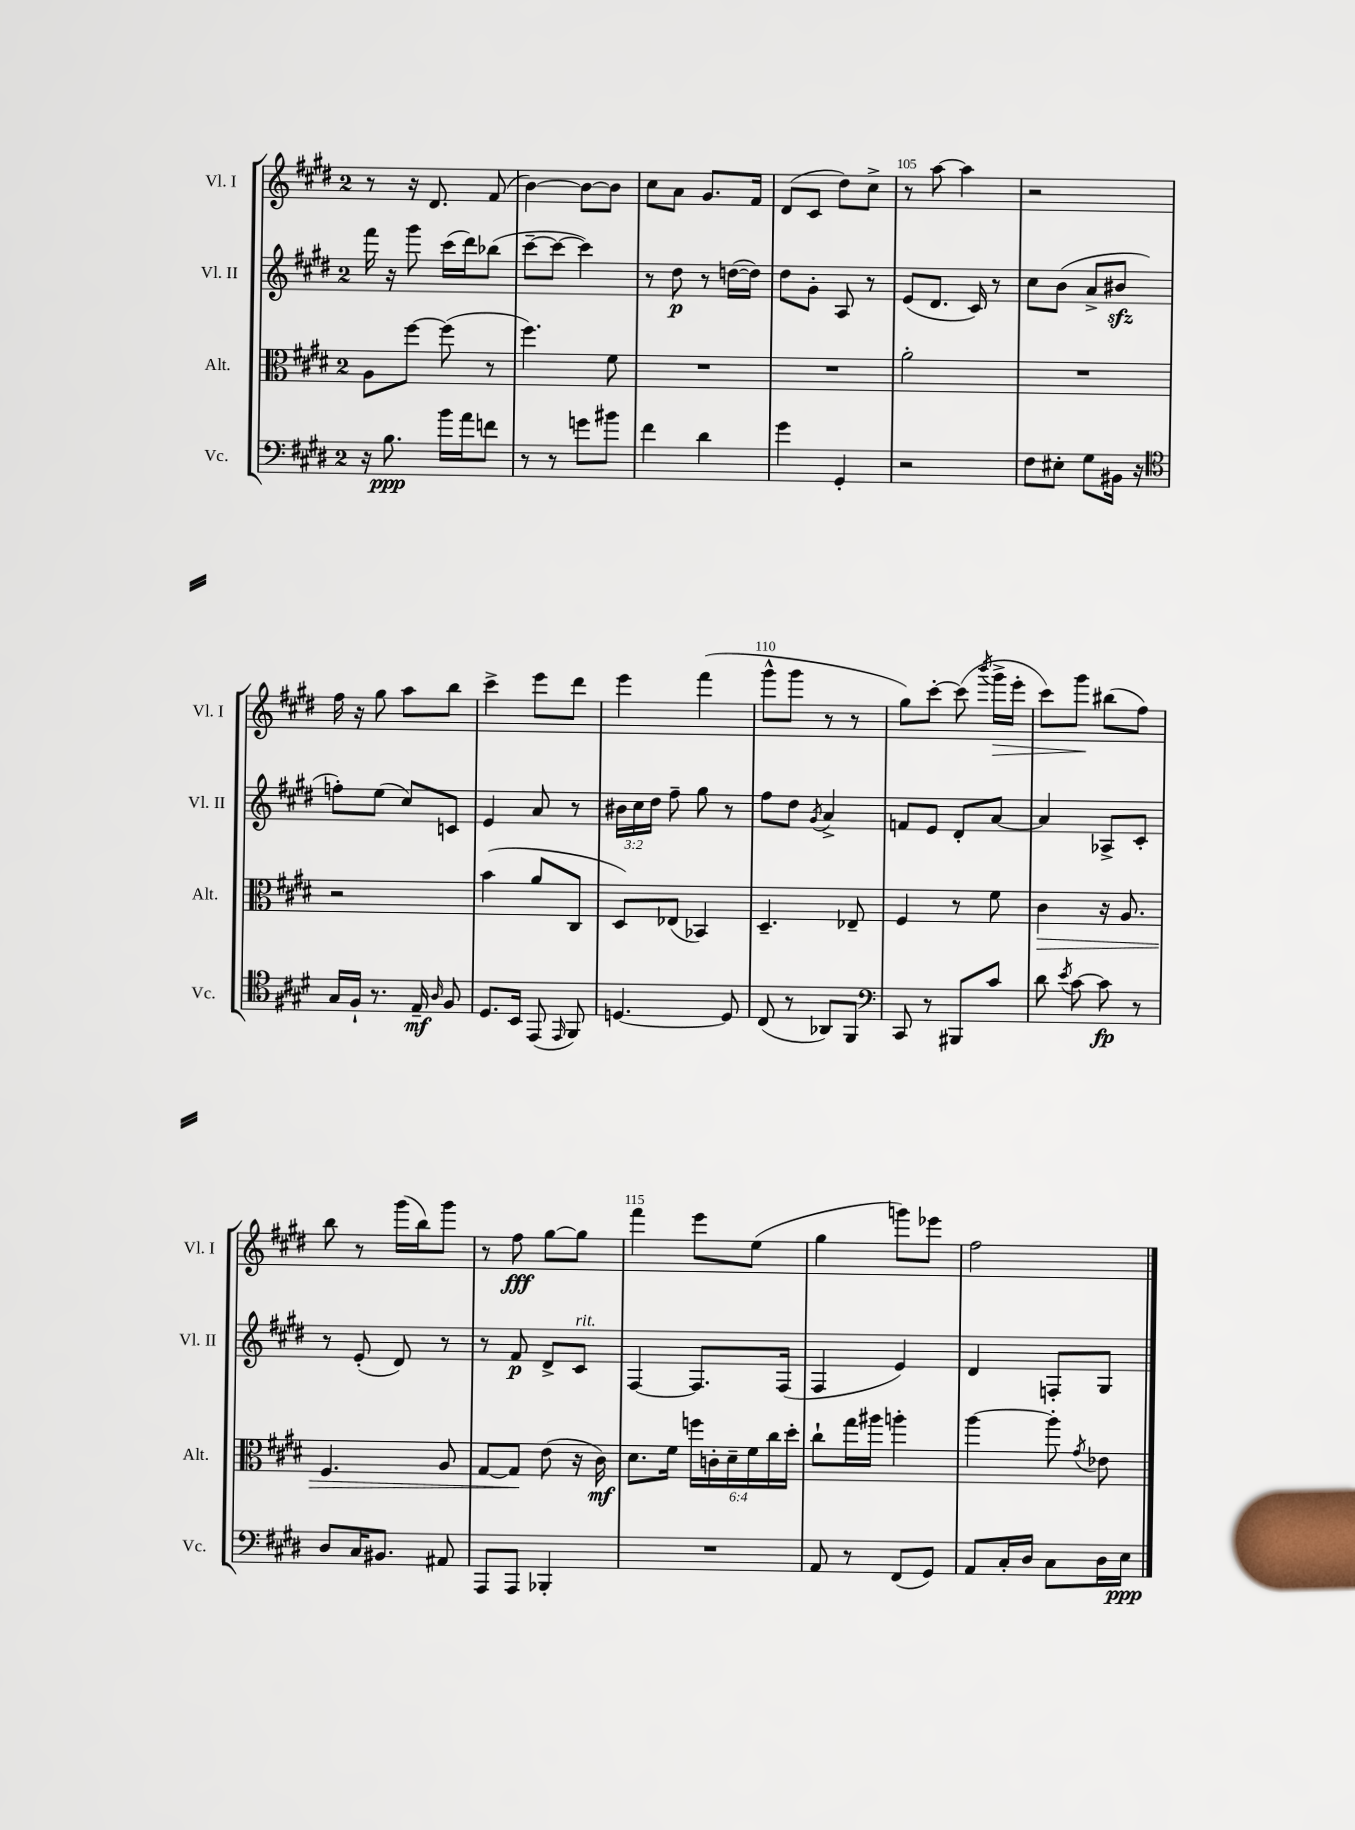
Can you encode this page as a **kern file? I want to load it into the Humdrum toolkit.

**kern	**dynam	**kern	**dynam	**kern	**dynam	**kern	**dynam
*part4	*part4	*part3	*part3	*part2	*part2	*part1	*part1
*staff4	*staff4	*staff3	*staff3	*staff2	*staff2	*staff1	*staff1
*I"Vc.	*	*I"Alt.	*	*I"Vl. II	*	*I"Vl. I	*
*I'Vc.	*	*I'Alt.	*	*I'Vl. II	*	*I'Vl. I	*
*clefF4	*	*clefC3	*	*clefG2	*	*clefG2	*
*k[f#c#g#d#]	*	*k[f#c#g#d#]	*	*k[f#c#g#d#]	*	*k[f#c#g#d#]	*
*M2/4	*	*M2/4	*	*M2/4	*	*M2/4	*
=101	=101	=101	=101	=101	=101	=101	=101
16r	.	8A\L	.	16fff#\	.	8r	.
8.B\	ppp	.	.	16r	.	.	.
.	.	[8ff#\J	.	8ggg#\	.	16r	.
.	.	.	.	.	.	8.d#/	.
16b\LL	.	(8ff#\]	.	(16ccc#\LL	.	.	.
16a\J	.	.	.	16ddd#\J)	.	.	.
8fn\J	.	8r	.	(8bb-X\J	.	(8f#/	.
=102	=102	=102	=102	=102	=102	=102	=102
8r	.	4.ff#\)	.	[8ccc#~\L	.	[4b\)	.
8r	.	.	.	8ccc#\J_	.	.	.
8gn\L	.	.	.	4ccc#\])	.	8b\L_	.
8b#X\J	.	8f#\	.	.	.	8b\J]	.
=103	=103	=103	=103	=103	=103	=103	=103
4f#\	.	2r	.	8r	.	8cc#\L	.
.	.	.	.	8dd#\	p	8a\J	.
4d#\	.	.	.	8r	.	8.g#/L	.
.	.	.	.	([16ddn\LL	.	.	.
.	.	.	.	16dd\JJ])	.	16f#/Jk	.
=104	=104	=104	=104	=104	=104	=104	=104
4g#\	.	2r	.	8dd#\L	.	(8d#/L	.
.	.	.	.	8g#'\J	.	8c#/J	.
4GG#'/	.	.	.	8A/	.	8dd#\L)	.
.	.	.	.	8r	.	8cc#^\J	.
=105	=105	=105	=105	=105	=105	=105	=105
2r	.	2a'\	.	(8e/L	.	8r	.
.	.	.	.	8.d#/J	.	[8aa\	.
.	.	.	.	.	.	4aa\]	.
.	.	.	.	16c#/)	.	.	.
.	.	.	.	8r	.	.	.
=106	=106	=106	=106	=106	=106	=106	=106
8F#\L	.	2r	.	8cc#\L	.	2r	.
8E#X'\J	.	.	.	(8b\J	.	.	.
8G#\L	.	.	.	8a^/L	.	.	.
16BB#X\Jk	.	.	.	8b#Xzz/J	.	.	.
16r	.	.	.	.	.	.	.
!!LO:LB:g=z
=107	=107	=107	=107	=107	=107	=107	=107
*clefC4	*	*	*	*	*	*	*
16G#/LL	.	2r	.	8ffn'\L)	.	16ff#\	.
16F#`/JJ	.	.	.	.	.	16r	.
8.r	.	.	.	(8ee\J	.	8gg#\	.
.	.	.	.	8cc#/L)	.	8aa\L	.
16E~/	mf	.	.	.	.	.	.
16qqA/	.	.	.	.	.	.	.
8F#/	.	.	.	8cn/J	.	8bb\J	.
=108	=108	=108	=108	=108	=108	=108	=108
8.D#/L	.	(4b\	.	4e/	.	4ccc#^\	.
16BB/Jk	.	.	.	.	.	.	.
(8EE/	.	8a/L	.	8a/	.	8eee\L	.
16qqEE/	.	.	.	.	.	.	.
8FF#/)	.	8C#/J	.	8r	.	8ddd#\J	.
=109	=109	=109	=109	=109	=109	=109	=109
[4.Dn/	.	8D#/L)	.	24b#X\LL	.	4eee\	.
.	.	.	.	24cc#\	.	.	.
.	.	.	.	24dd#\JJ	.	.	.
.	.	(8E-X/J	.	8ff#~\	.	.	.
.	.	4BB-X/)	.	8gg#\	.	(4fff#\	.
8D/]	.	.	.	8r	.	.	.
=110	=110	=110	=110	=110	=110	=110	=110
(8C#/	.	4.D#~/	.	8ff#\L	.	8ggg#^^\L	.
8r	.	.	.	8dd#\J	.	8ggg#\J	.
.	.	.	.	8qg#/	.	.	.
8AA-X/L)	.	.	.	4a^/	.	8r	.
8FF#/J	.	8E-X~/	.	.	.	8r	.
=111	=111	=111	=111	=111	=111	=111	=111
*clefF4	*	*	*	*	*	*	*
8CC#/	.	4F#/	.	8fn/L	.	8gg#\L)	.
8r	.	.	.	8e/J	.	[8ccc#'\J	.
8BBB#X/L	.	8r	.	8d#'/L	.	(8ccc#\]	.
.	.	.	.	.	.	8qbbb/	.
!	!	!	!	!	!	!	!LO:HP:b
8c#/J	.	8f#\	.	[8a/J	.	16ggg#^\LL	>
.	.	.	.	.	.	16eee'\JJ	.
=112	=112	=112	=112	=112	=112	=112	=112
!	!	!	!LO:HP:b	!	!	!	!
8d#\	.	4c#\	>	4a/]	.	8ccc#\L)	.
8qe/	.	.	.	.	.	.	.
[8c#\	.	.	.	.	.	8ggg#\J	.
8c#\]	fp	16r	.	8A-X^/L	.	(8bb#X\L	]
.	.	8.A/	.	.	.	.	.
8r	.	.	.	8c#'/J	.	8ff#\J)	.
!!LO:LB:g=z
=113	=113	=113	=113	=113	=113	=113	=113
8D#/L	.	4.F#/	.	8r	.	8bb\	.
16C#/K	.	.	.	(8e'/	.	8r	.
8.BB#X/J	.	.	.	.	.	.	.
.	.	.	.	8d#/)	.	(16ggg#\LL	.
.	.	.	.	.	.	16bb\J)	.
8AA#X/	.	8A/	.	8r	.	8ggg#\J	.
=114	=114	=114	=114	=114	=114	=114	=114
8AAA/L	.	[8G#/L	.	8r	.	8r	.
8AAA/J	.	8G#/J]	.	8f#/	p	8ff#\	fff
4BBB-X'/	.	(8e\	]	8d#^/L	.	[8gg#\L	.
!	!	!	!	!LO:TX:a:i:t=rit.	!	!	!
.	.	16r	.	8c#/J	.	8gg#\J]	.
.	.	16c#\)	mf	.	.	.	.
=115	=115	=115	=115	=115	=115	=115	=115
2r	.	8.d#\L	.	[4F#/	.	4fff#\	.
.	.	16f#\Jk	.	.	.	.	.
.	.	24ffn\LL	.	8.F#/L]	.	8eee\L	.
.	.	24cn'\	.	.	.	.	.
.	.	24d#~\	.	.	.	.	.
.	.	24f#\	.	.	.	(8ee\J	.
.	.	24cc#\	.	.	.	.	.
.	.	.	.	(16F#/Jk	.	.	.
.	.	24dd#'\JJ	.	.	.	.	.
=116	=116	=116	=116	=116	=116	=116	=116
8AA/	.	8cc#`\L	.	4F#/	.	4gg#\	.
8r	.	16gg#\L	.	.	.	.	.
.	.	16aa#X\JJ	.	.	.	.	.
(8FF#/L	.	4aan'\	.	4e/)	.	8gggn\L)	.
8GG#/J)	.	.	.	.	.	8eee-X\J	.
=117	=117	=117	=117	=117	=117	=117	=117
8AA/L	.	[4aa\	.	4d#/	.	2ff#\	.
16C#'/L	.	.	.	.	.	.	.
16D#/JJ	.	.	.	.	.	.	.
8C#\L	.	8aa'\]	.	8Fn'/L	.	.	.
.	.	8qg#/	.	.	.	.	.
16D#\L	.	8e-X\	.	8G#/J	.	.	.
16E\JJ	ppp	.	.	.	.	.	.
==	==	==	==	==	==	==	==
*-	*-	*-	*-	*-	*-	*-	*-
